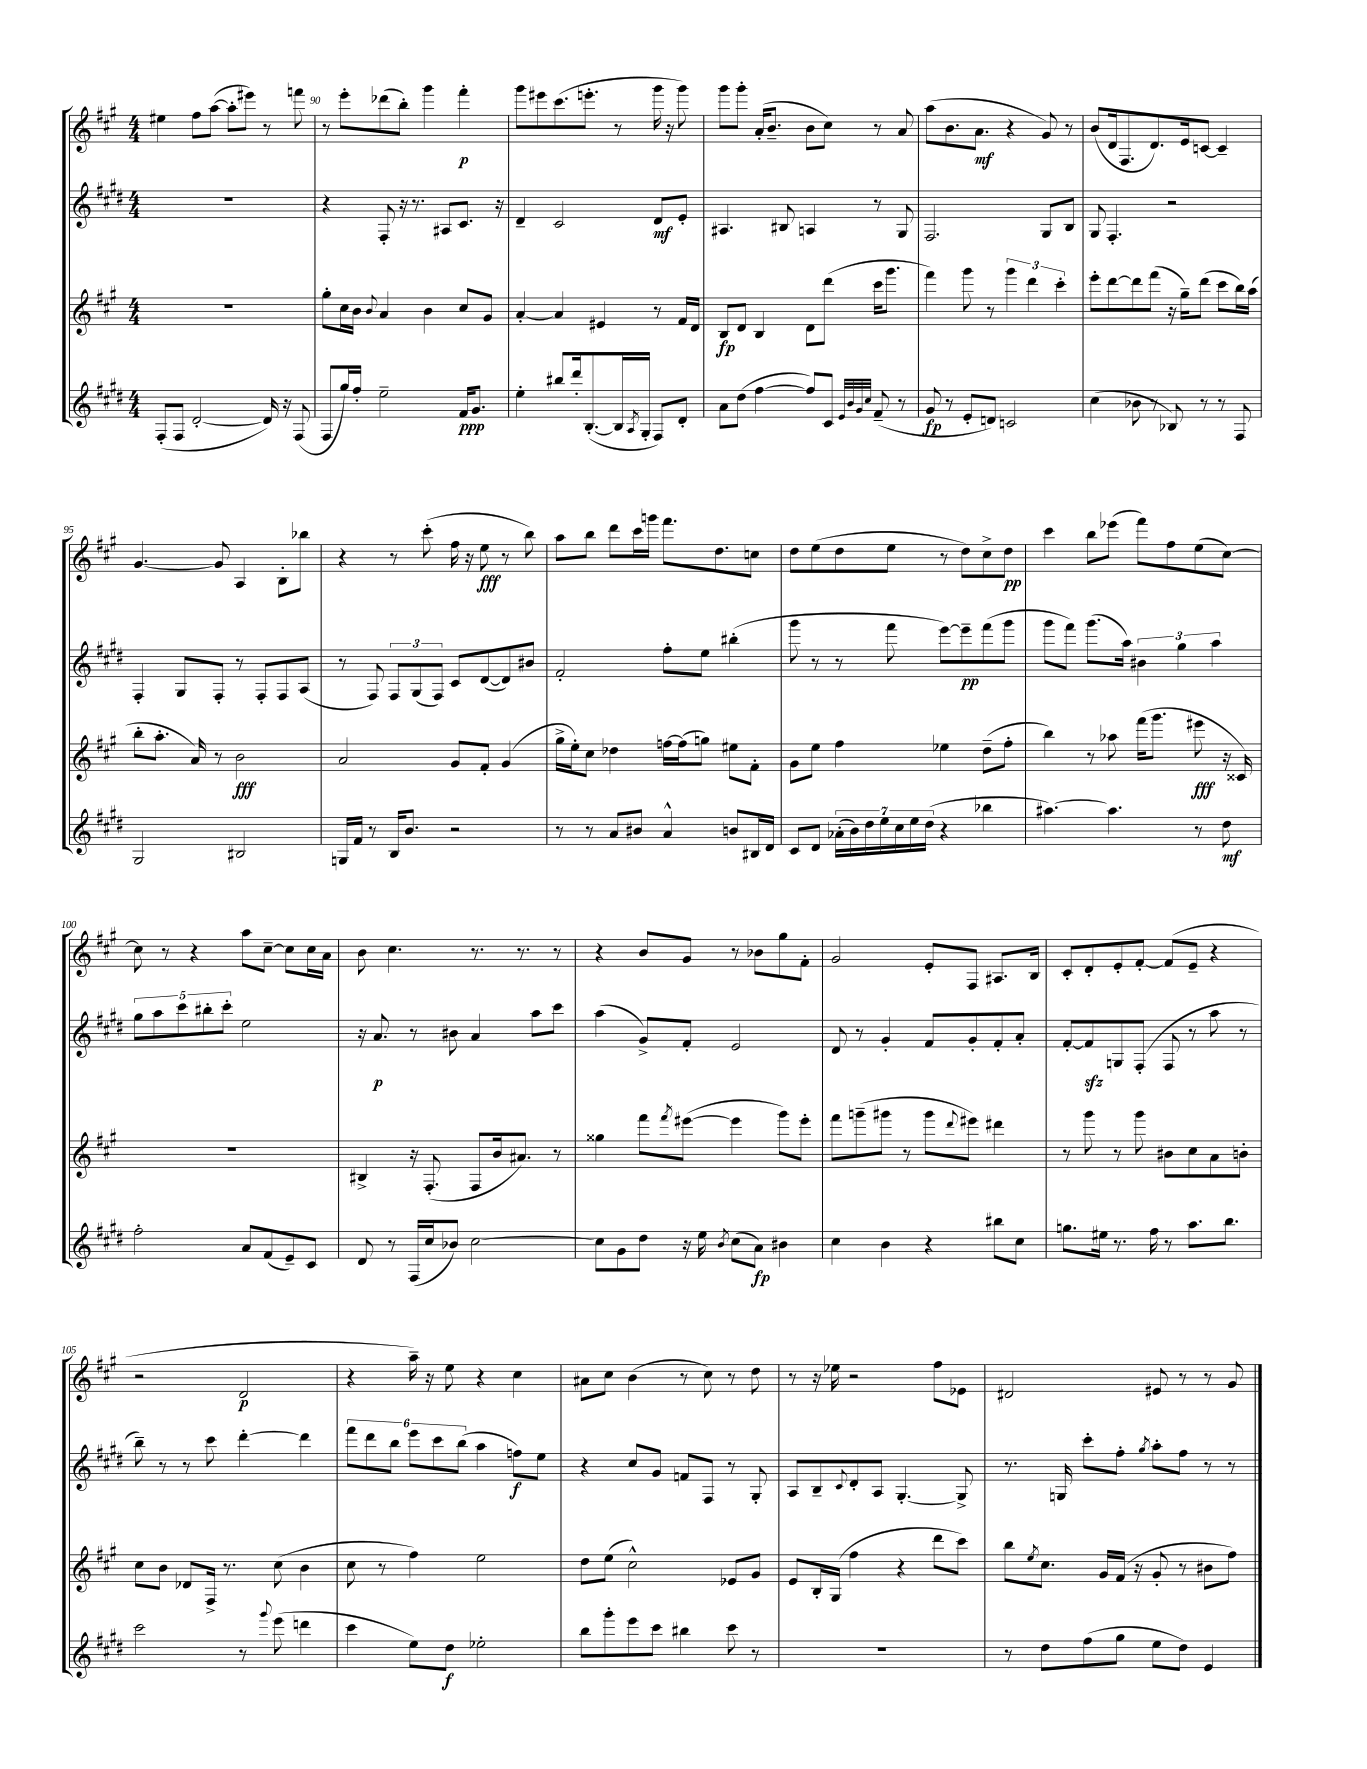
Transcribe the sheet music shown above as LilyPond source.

<<
\new StaffGroup <<
\new Staff = "s0" {
    \clef treble \key a \major \numericTimeSignature \time 4/4
    eis''4 fis''8 a''8~( a''8-. eis'''8) r8 f'''8 |
    r8 e'''8-. des'''8( b''8-.) gis'''4 fis'''4-.\p |
    gis'''8 eis'''8 cis'''8.( e'''8.-. r8 gis'''16 r16 gis'''8) |
    gis'''8 gis'''8-. a'16-.( b'8.-- b'8 cis''8) r8 a'8 |
    a''8( b'8. a'8.\mf r4 gis'8) r8 |
    b'8( d'16 fis8. d'8.) e'16 c'8~ c'4-- |
    gis'4.~ gis'8 a4 b8-. bes''8 |
    r4 r8 cis'''8-.( fis''16 r16 e''8\fff r8 b''8) |
    a''8 b''8 d'''8 cis'''16 g'''16 fis'''8. d''8. c''8 |
    d''8 e''8( d''8 e''8 r8 d''8) cis''8-> d''8\pp |
    cis'''4 b''8 ees'''8( fis'''8) fis''8 e''8( cis''8~) |
    cis''8 r8 r4 a''8 cis''8~-- cis''8 cis''16 a'16 |
    b'8 cis''4. r8. r8. r8 |
    r4 b'8 gis'8 r8 bes'8 gis''8 fis'8-. |
    gis'2 e'8-. fis8 ais8. b16 |
    cis'8-. d'8-. e'8-. fis'8~-. fis'8( e'8-- r4 |
    r2 d'2\p |
    r4 a''16--) r16 e''8 r4 cis''4 |
    ais'8 cis''8 b'4( r8 cis''8) r8 d''8 |
    r8 r16 ees''16 r2 fis''8 ees'8 |
    dis'2 eis'8 r8 r8 gis'8 \bar "|." |
}
\new Staff = "s1" {
    \clef treble \key e \major \numericTimeSignature \time 4/4
    R1 |
    r4 fis8-. r16 r8. ais8 cis'8. r16 |
    dis'4-- cis'2 dis'8\mf e'8-. |
    ais4. bis8 a4 r8 gis8 |
    fis2. gis8 b8 |
    gis8 fis4.-. r2 |
    fis4-. gis8 fis8-. r8 fis8-. fis8 a8( |
    r8 fis8) \tuplet 3/2 { fis8 gis8( fis8) } cis'8 dis'8~( dis'8) bis'8 |
    fis'2-. fis''8-. e''8 bis''4-.( |
    gis'''8 r8 r8 fis'''8 e'''8~) e'''8--\pp fis'''8( gis'''8 |
    gis'''8 fis'''8) gis'''8.( a''16) \tuplet 3/2 { bis'4 gis''4 a''4 } |
    \tuplet 5/4 { gis''8 a''8 cis'''8 bis''8-. cis'''8-. } e''2 |
    r16 a'8.\p r8 bis'8 a'4 a''8 cis'''8 |
    a''4( gis'8->) fis'8-. e'2 |
    dis'8 r8 gis'4-. fis'8 gis'8-. fis'8-. a'8-. |
    fis'8~-. fis'8\sfz g8 fis8-.( fis8 r8 a''8 r8 |
    b''8--) r8 r8 cis'''8 dis'''4~-. dis'''4 |
    \tuplet 6/4 { fis'''8 dis'''8 b''8 e'''8 cis'''8 b''8( } a''4 f''8\f) e''8 |
    r4 cis''8 gis'8 f'8 fis8 r8 gis8-. |
    a8 b8-- \appoggiatura { cis'8 } dis'8-. a8 gis4.~-. gis8-> |
    r8. g16 cis'''8-. fis''8-. \acciaccatura { gis''8 } a''8-. fis''8 r8 r8 \bar "|." |
}
\new Staff = "s2" {
    \clef treble \key a \major \numericTimeSignature \time 4/4
    R1 |
    gis''8-. cis''16 b'16 \appoggiatura { b'8 } a'4 b'4 cis''8 gis'8 |
    a'4~-. a'4 eis'4 r8 fis'16 d'16 |
    b8\fp d'8 b4 d'8 d'''8( cis'''16 gis'''8. |
    fis'''4) gis'''8 r8 \tuplet 3/2 { gis'''4 d'''4 cis'''4-. } |
    e'''8-. d'''8~ d'''8 fis'''8( r16 gis''16--) d'''8( cis'''8 b''16) a''16( |
    b''8-. a''8.-. a'16) r8 b'2\fff |
    a'2 gis'8 fis'8-. gis'4( |
    gis''16-> e''16-.) cis''8 des''4 f''16~ f''16( g''8) eis''8 fis'8-. |
    gis'8 e''8 fis''4 ees''4 d''8--( fis''8-. |
    b''4) r8 aes''8 fis'''16( gis'''8. eis'''8\fff r16 cisis'16) |
    R1 |
    bis4-> r16 fis8.-.( fis8 b'16 ais'8.) r8 |
    gisis''4 fis'''8 \acciaccatura { fis'''8 } eis'''8~( eis'''4 gis'''8) eis'''8-. |
    fis'''8 g'''8--( gis'''8 r8 gis'''8 \appoggiatura { d'''8 } eis'''8) dis'''4 |
    r8 gis'''8 r8 gis'''8 bis'8 cis''8 a'8 b'8-. |
    cis''8 b'8 des'8 fis16-> r8. cis''8( b'4 |
    cis''8 r8 fis''4) e''2 |
    d''8 e''8( cis''2-^) ees'8 gis'8 |
    e'8 b16-. gis16( fis''4 r4 d'''8 cis'''8) |
    b''8 \acciaccatura { e''8 } cis''8. gis'16 fis'16( r16 gis'8-. r8 bis'8 fis''8) \bar "|." |
}
\new Staff = "s3" {
    \clef treble \key e \major \numericTimeSignature \time 4/4
    fis8-.( fis8 dis'2~-. dis'16) r16 fis8( |
    fis8 gis''16) fis''16-. e''2-- fis'16\ppp gis'8. |
    e''4-. bis''8 dis'''16-. b8.~-.( b16 \acciaccatura { a8 } gis16-. fis8) dis'8-. |
    a'8 dis''8( fis''4~ fis''8) cis'8 \grace { e'32 b'32 gis'32 cis''32 } fis'8--( r8 |
    gis'8\fp r8 e'8-. d'8) c'2 |
    cis''4( bes'8 r8 bes8) r8 r8 fis8 |
    gis2 bis2 |
    g16 fis'16 r8 b16 b'8. r2 |
    r8 r8 a'8 bis'8 a'4-^ b'8 bis16 dis'16 |
    cis'8 dis'8 \tuplet 7/4 { aes'16-.( b'16) dis''16 e''16 cis''16 e''16 dis''16( } r4 bes''4 |
    ais''4.~) ais''4. r8 dis''8\mf |
    fis''2-. a'8 fis'8( e'8--) cis'8 |
    dis'8 r8 fis16( cis''16 bes'8) cis''2~ |
    cis''8 gis'8 dis''8 r16 e''16 \acciaccatura { b'8 } cis''8( a'8\fp) bis'4 |
    cis''4 b'4 r4 bis''8 cis''8 |
    g''8. eis''16 r8. fis''16 r8 a''8. b''8. |
    cis'''2 r8 \appoggiatura { gis'''8 } e'''8( d'''4 |
    cis'''4 e''8) dis''8\f ees''2-. |
    b''8 gis'''8-. e'''8 cis'''8 bis''4 cis'''8 r8 |
    R1 |
    r8 dis''8 fis''8( gis''8 e''8 dis''8) e'4 \bar "|." |
}
>>
>>
\layout { \context { \Score currentBarNumber = #89 \override BarNumber.break-visibility = ##(#f #t #t) barNumberVisibility = #(every-nth-bar-number-visible 5) } }
